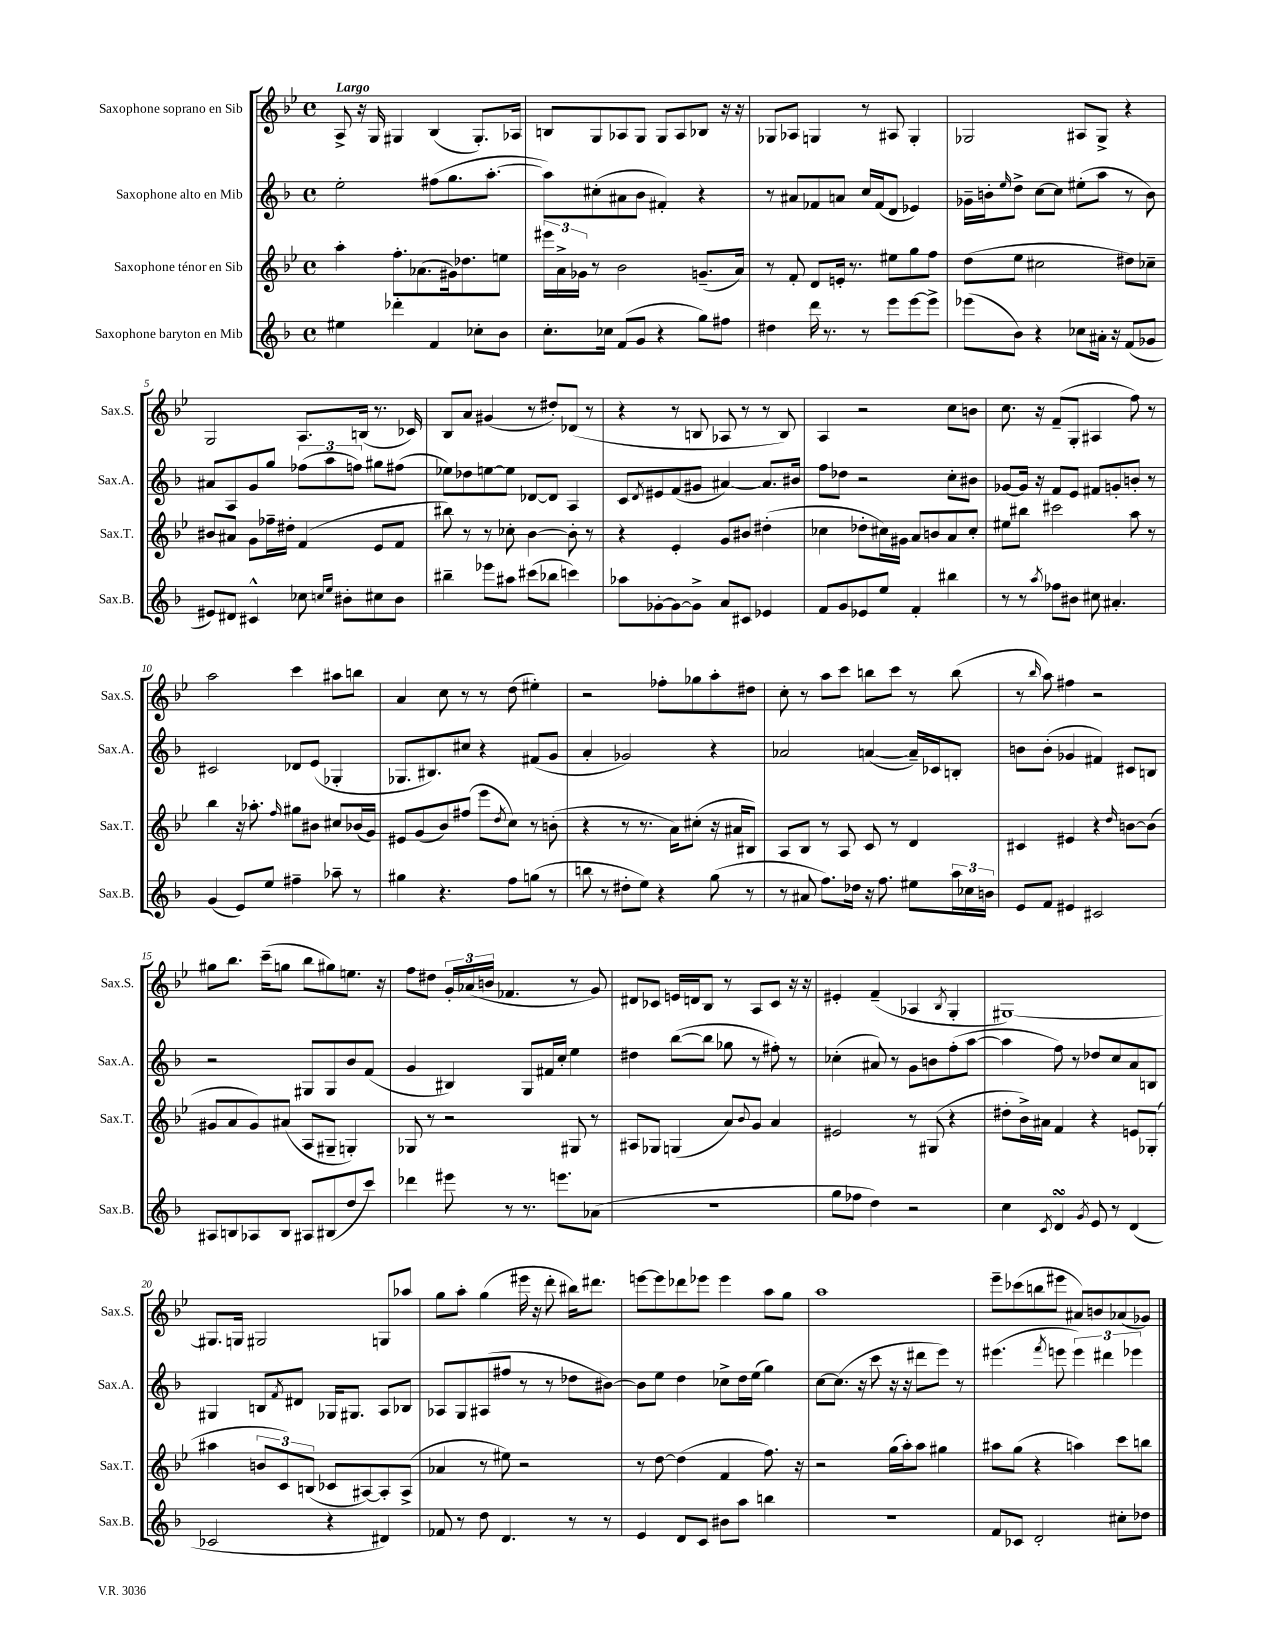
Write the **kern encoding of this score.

**kern	**kern	**kern	**kern
*part4	*part3	*part2	*part1
*staff4	*staff3	*staff2	*staff1
*I"Saxophone baryton en Mib	*I"Saxophone ténor en Sib	*I"Saxophone alto en Mib	*I"Saxophone soprano en Sib
*I'Sax.B.	*I'Sax.T.	*I'Sax.A.	*I'Sax.S.
*clefG2	*clefG2	*clefG2	*clefG2
*k[b-]	*k[b-e-]	*k[b-]	*k[b-e-]
*M4/4	*M4/4	*M4/4	*M4/4
*met(c)	*met(c)	*met(c)	*met(c)
=1	=1	=1	=1
!	!	!	!LO:TX:a:B:t=Largo
4ee#X\	4aa'\	2ee'\	8A^/
.	.	.	16r
.	.	.	16G/
4ddd-X'\	8.ff'\L	.	4G#X/
.	(8.a-X\	.	.
4f/	.	(8ff#X\L	(4B-/
.	16g#X\k)	8.gg\	.
.	8.dd-X\	.	.
8cc-X'\L	.	.	8.G#'/L)
.	.	[8.aa'\J	.
8b-\J	8een\J	.	.
.	.	.	16A-X/Jk
=2	=2	=2	=2
8.cc'\L	24eee#X\LL	8aa\L])	8Bn/L
.	24a^\	.	.
.	24g-X\JJ	.	.
.	8r	(8cc#X'\	8G/
16cc-X\Jk	.	.	.
(8f/L	2b-\	8a#X\	8A-X/
8g/J	.	8b-\J	8G/J
4r	.	4f#X'/)	8G/L
.	.	.	8A-/
8gg\L)	(8.gn~/L	4r	8B-X/J
8ff#X\J	.	.	16r
.	16a/Jk)	.	16r
=3	=3	=3	=3
4dd#X\	8r	8r	8G-X/L
.	8f'/	8a#X/L	8A-X/J
16ddd\	8d/L	8f-X/	4Gn/
8.r	.	.	.
.	16en'/Jk	8an/J	.
.	8.r	.	.
8r	.	16cc/LL	8r
.	.	(16f-/J	.
8eee\L	8ee#X\L	8d/J	8A#X/
[8eee\	8gg\	4e-X/)	4G'/
8eee^\J]	8ff\J	.	.
=4	=4	=4	=4
(8eee-X\L	(8dd\L	16g-X~\LL	2G-X/
.	.	16bn'\J	.
.	.	16qqee/	.
8b-\J)	8ee-\J	8dd^\J	.
4r	2cc#X\	[8cc\L	.
.	.	8cc\J]	.
8cc-X\L	.	(8ee#X'\L	8A#X/L
16a#X'\Jk	.	8aa\J	8G-^/J
16r	.	.	.
(8f/L	8dd#X\L)	8r	4r
8g-X/J	8cc-X~\J	8b\)	.
!!LO:LB:g=z
=5	=5	=5	=5
8e#X/L)	8b#X/L	8a#X/L	2G/
8d#X/J	8a#X/J	8A/	.
4c#X^^/	8g\L	8g/	.
.	16ff-X~\L	8gg/J	.
.	16dd#X'\JJ	.	.
8cc-X\	(4f/	(12ff-X\L	8.A/L
.	.	12aa\	.
16qqccn/LL	.	.	.
16qqee/JJ	.	.	.
8b#X'\L	.	.	.
.	.	12ffn\J)	.
.	.	.	(16Bn/Jk
8cc#X\	8e-/L	8gg#X\L	8.r
8b#\J	8f/J	(8ff#X\J	.
.	.	.	16c-X/)
=6	=6	=6	=6
4bb#X~\	8bb#X\)	8ee-X\L)	8B-/L
.	8r	8dd-X\	8a/J
8eee-X\L	8r	[8een\	(4g#X/
8aa#X\J	8cc-X'\	8ee\J]	.
(8ccc#X\L	[4b-\	[8d-X/L	8r
8bb-X\J	.	8d-/J]	8dd#X'/L)
4cccn\)	8b-'\]	4A/	(8d-X/J
.	8r	.	8r
=7	=7	=7	=7
8aa-X\L	4r	8c/L	4r
.	.	8qd/	.
[8g-X'\	.	8e#X/	.
8g-\_	4e-'/	(8f/	8r
8g-^\J]	.	8g#X/J	8Bn/
8a/L	8g/L	[4a#X/)	8A-X/
8c#X/J	8b#X/J	.	8r
4e-X/	(4dd#X'\	8.a#/L]	8r
.	.	.	8B/)
.	.	16b#X/Jk	.
=8	=8	=8	=8
8f/L	4cc-X\	8ff\L	4A/
8g/	.	8dd-X\J	.
8e-X/	8dd-X'\L	2r	2r
8ee/J	16cc#X\L)	.	.
.	16g#X\JJ	.	.
4f'/	8a/L	.	.
.	8bn/	.	.
4bb#X\	8a/	8cc'\L	8cc\L
.	8cc#'/J	8b#X\J	8bn\J
=9	=9	=9	=9
8r	8ee#X\L	[8g-X/L	8.cc\
8r	8bb#X\J	16g-/Jk]	.
.	.	16r	16r
8qaa/	.	.	.
8ff-X\L	2ccc#X\	8f/L	(8f~/L
8b#X\J	.	8e/J	8G'/J
8cc#X\	.	8f#X/L	4A#X/
4.a#X'/	.	8gn'/	.
.	8aa\	8bn'/J	8ff\)
.	8r	8r	8r
!!LO:LB:g=z
=10	=10	=10	=10
(4g/	4bb-\	2c#X/	2aa\
8e/L)	16r	.	.
.	8.aa-X'\	.	.
8ee/J	.	.	.
.	16qqff/	.	.
4ff#X~\	8gg#X\L	8d-X/L	4ccc\
.	8b#X\J	(8e/J	.
8aa-X~\	8cc#X/L	4G-X'/	8aa#X\L
8r	(16b-X/L	.	8bbn\J
.	16g/JJ)	.	.
=11	=11	=11	=11
4gg#X\	8e#X/L	8.G-X/L	4a/
.	(8g/	.	.
.	.	8.B#X/)	.
4.r	8b-/)	.	8cc\
.	(8ff#X/J	8cc#X/J	8r
.	8eee-\L	4r	8r
.	8qdd/	.	.
8ff\L	8cc\J)	.	(8dd\
(8ggn\J	8r	(8f#X/L	4ee#X'\)
8r	(8bn'\	8g/J	.
=12	=12	=12	=12
8bbn\	4r	4a'/	2r
8r	.	.	.
8dd#X'\L	8r	2g-X/)	.
8ee\J)	8.r	.	.
4r	.	.	8ff-X'\L
.	16a\KL)	.	.
.	(8cc#X'\J	.	8gg-X\
(8gg\	16r	4r	8aa'\
.	16a#X/KL	.	.
8r	8B#X/J)	.	8dd#X\J
=13	=13	=13	=13
8r	8A/L	2a-X/	8cc'\
8a#X/	8B-/J	.	8r
8.ff\L)	8r	.	8aa\L
.	8A/	.	8ccc\J
16dd-X\Jk	.	.	.
16r	8c/	([4an/	8bbn\L
8.ff\	.	.	.
.	8r	.	8ccc\J
8ee#X\L	4d/	16a~/LL])	8r
.	.	16c-X/J	.
24aa\L	.	8Bn'/J	(8bb\
24cc-X\	.	.	.
24bn\JJ	.	.	.
=14	=14	=14	=14
8e/L	4c#X/	8bn\L	8r
.	.	.	16qqbb-/
8f/J	.	(8b'\J	8aa\)
4e#X/	4e#X/	4g-X/	4ff#X\
2c#X/	4r	4f#X/)	2r
.	16qqdd/	.	.
.	[8bn\L	8c#X/L	.
.	(8b\J]	8Bn/J	.
!!LO:LB:g=z
=15	=15	=15	=15
8A#X/L	8g#X/L	2r	8gg#X\L
8Bn/	8a/	.	8.bb-\J
8A-X/	8g#/)	.	.
.	.	.	(16ccc~\KL
8B/J	(8a#X/J	.	8ggn\J
8A#X/L	8A/L	8G#X/L	8bb-\L
(8B#X/	8G#X~/J	8G#/	8gg#X\)
8dd/	4Gn'/)	8b-/	8.een\J
8ccc/J)	.	(8f/J	.
.	.	.	16r
=16	=16	=16	=16
4ddd-X\	8G-X/	4g/	8ff\L
.	8r	.	8dd#X\J
8eee#X\	2r	4B#X/)	24g'/LL
.	.	.	(24a-X/
.	.	.	24bn/JJ
8r	.	.	4.f-X/
8.r	.	8G/L	.
.	.	16f#X/L	.
8.eeen\L	.	16cc'/JJ	.
.	8G#X/	4ee\	8r
(8a-X\J	8r	.	8g/)
=17	=17	=17	=17
1r	8A#X/L	4dd#X\	8d#X/L
.	8G-X/J	.	8c-X/J
.	(4Gn/	([8bb-\L	16en/LL
.	.	.	16dn/J
.	.	8bb-\J]	8B-/J
.	8a/L)	8gg-X\	8r
.	8qqb-/	.	.
.	8g/J	8r	8A/L
.	4a/	8ff#X'\)	8c-/J
.	.	8r	16r
.	.	.	16r
=18	=18	=18	=18
8gg\L	2e#X/	(4cc-X'\	4e#X'/
8ff-X\J	.	.	.
4dd\)	.	8a#X/)	(4f~/
.	.	8r	.
2r	8r	8g\L	4A-X/
.	(8G#X/	8bn\	.
.	.	.	8qB-/
.	4r	(8ff'\	4G'/
.	.	[8aa\J	.
=19	=19	=19	=19
4cc\	8dd#X'\L	4aa\]	[1G#X)
.	16b-^\L)	.	.
.	16a#X\JJ	.	.
8qc/	.	.	.
4dsSSS/	4f/	8ff\)	.
.	.	8r	.
8qg/	.	.	.
8e/	4r	8dd-X/L	.
8r	.	8cc/	.
(4d/	8en/L	8a/	.
.	(8G-X'/J	8Bn/J	.
!!LO:LB:g=z
=20	=20	=20	=20
2c-X/	4aa#X\	4G#X/	8.G#X/L]
.	.	.	16Gn/Jk
.	12bn/L	8Bn/L	2G#X/
.	12c/)	.	.
.	.	8qf/	.
.	.	8d#X/J	.
.	(12Bn/J	.	.
4r	8c-X/L	16G-X/KL	.
.	.	8.G#X/J	.
.	[8A#X/)	.	.
4d#X/)	8A#'/]	8A/L	8Gn/L
.	(8A#^/J	8B-X/J	8aa-X/J
=21	=21	=21	=21
8f-X/	4a-X/	8A-X/L	8gg\L
8r	.	8G/	8aa'\J
8dd\	8r	(8A#X/	(4gg\
4.d/	8ee#X\)	8ff#X/J	.
.	2r	8r	16eee#X\
.	.	.	16r
.	.	8r	8ddd'\
8r	.	8dd-X\L	16bb#X\KL)
.	.	.	8.ddd#X\J
8r	.	[8b#X\J)	.
=22	=22	=22	=22
4e/	8r	8b#\L]	[8eeen\L
.	[8dd\	8ee\J	8eee\]
8d/L	(4dd\]	4dd\	8ddd-X\
8c/J	.	.	8eee-X\J
8b#X\L	4f/	8cc-X^\L	4eee-\
8aa\J	.	16dd\L	.
.	.	(16ee\JJ	.
4bbn\	8.ff\)	4gg\)	8aa\L
.	.	.	8gg\J
.	16r	.	.
=23	=23	=23	=23
1r	2r	[8cc\L	1aa
.	.	(8.cc\J]	.
.	.	16r	.
.	.	8ccc\	.
.	(16gg\LL	16r	.
.	16aa'\J)	16r	.
.	8aa\J	8ddd#X\L	.
.	4gg#X\	8eee\J)	.
.	.	8r	.
=24	=24	=24	=24
8f/L	8aa#X\L	(4.eee#X\	8eee-~\L
8c-X/J	(8gg\J	.	(8ccc-X\
2d'/	4r	.	8bbn\
.	.	8qfff/	.
.	.	8eeen\	8eee#X\J
.	4aan\)	6eee\)	8a#X/L)
.	.	.	8bn/
.	.	6ddd#X\	.
8cc#X'\L	8ccc\L	.	(8a-X/
.	.	6eee-X\	.
8dd-X\J	8bbn\J	.	8g-X/J)
==	==	==	==
*-	*-	*-	*-
